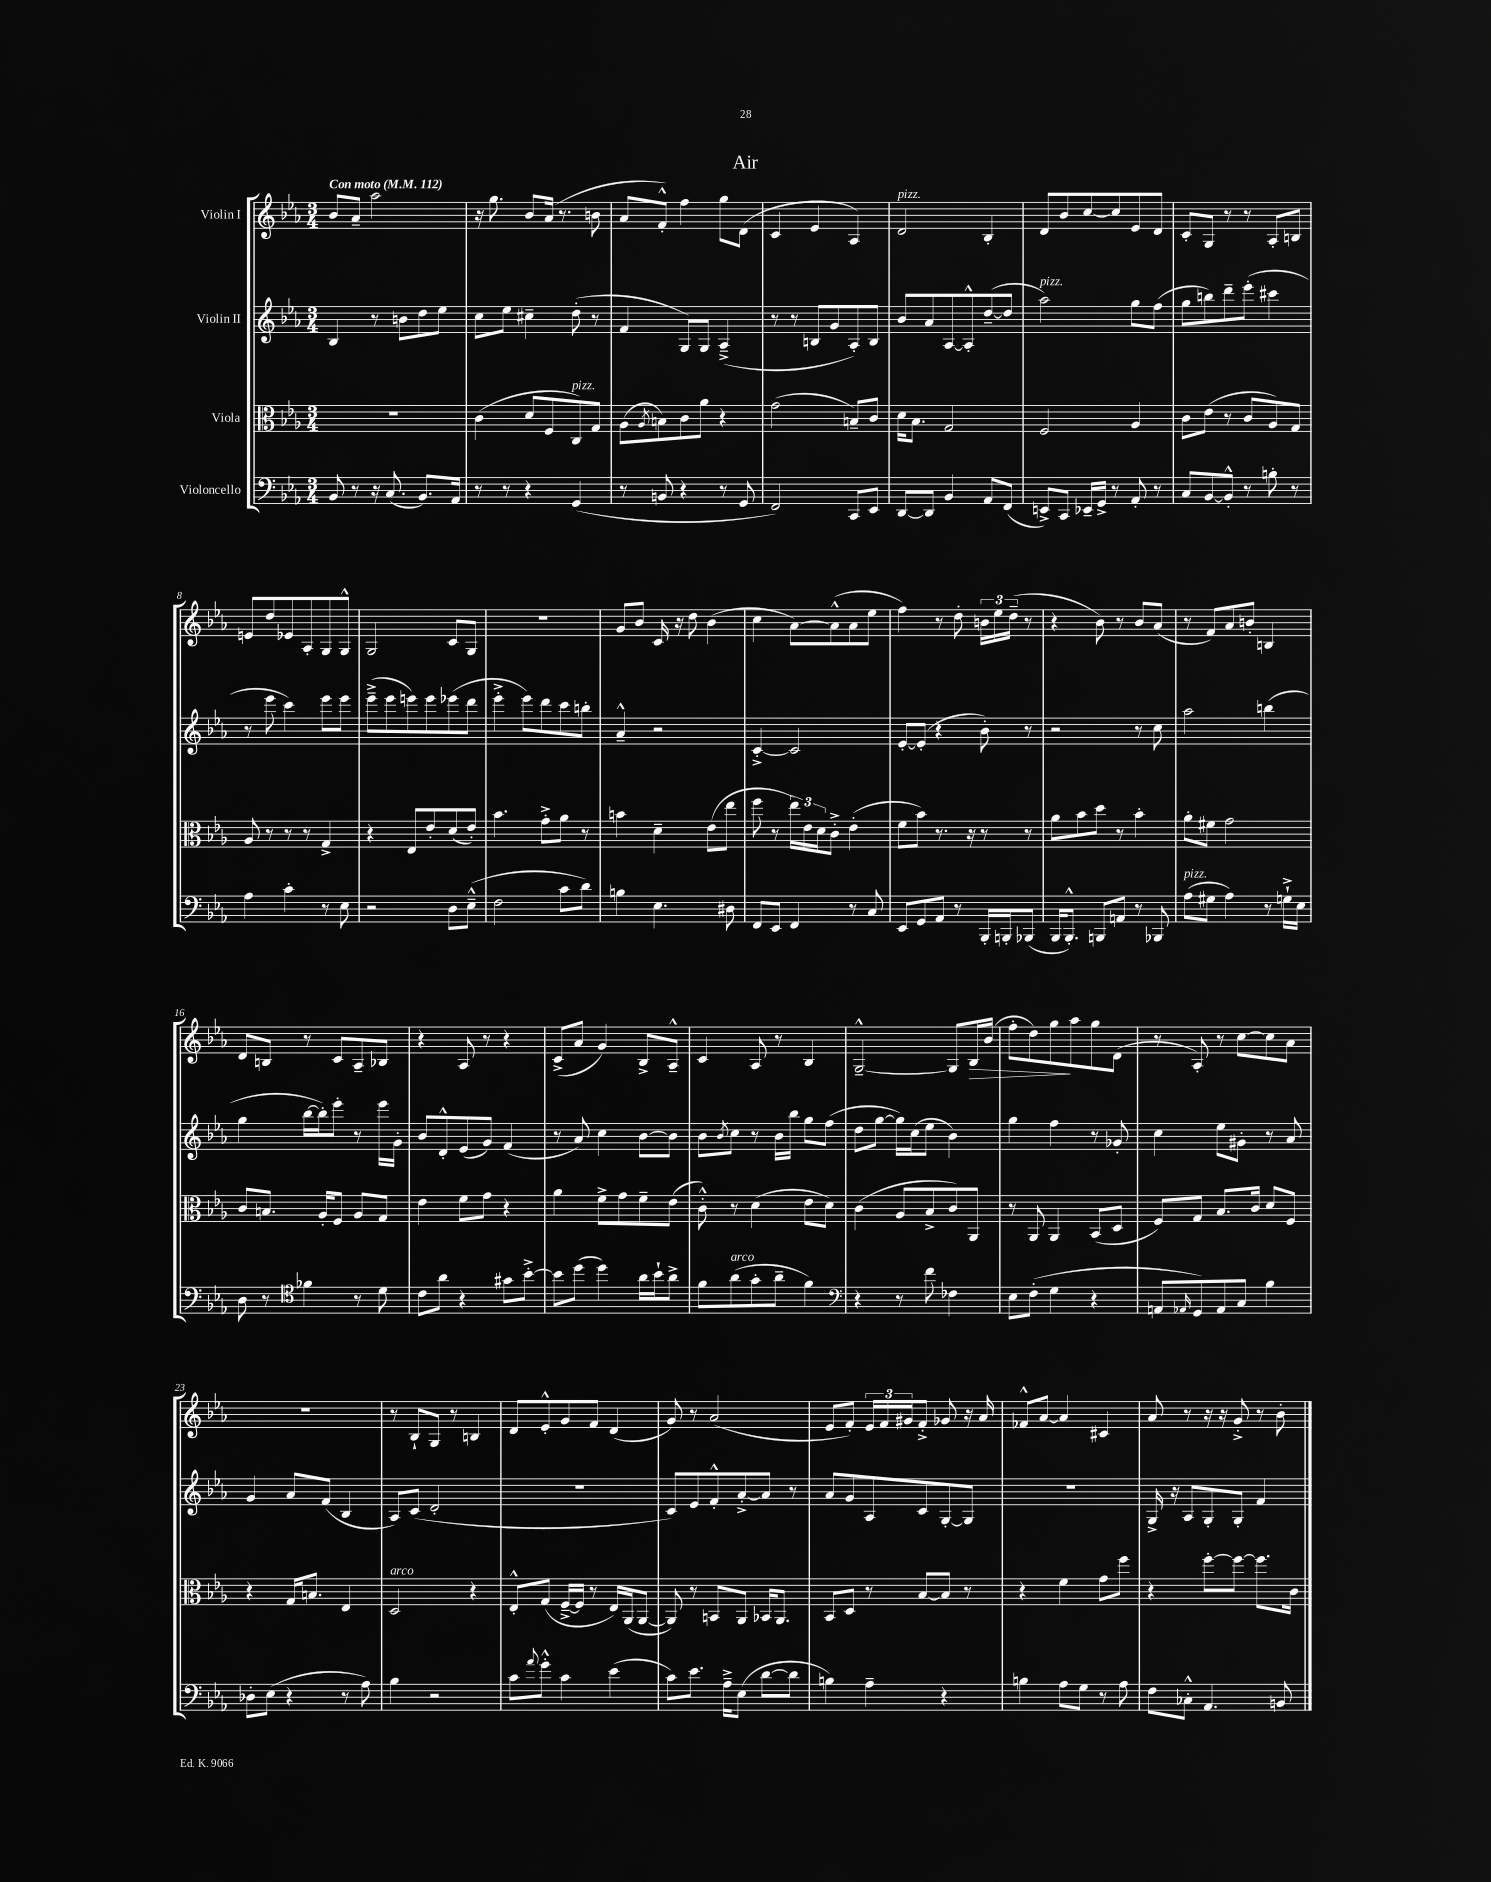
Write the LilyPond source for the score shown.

\header { title = "Air" }
<<
\new StaffGroup <<
\new Staff = "s0" \with { instrumentName = "Violin I" } {
    \clef treble \key ees \major \numericTimeSignature \time 3/4 \tempo "Con moto" 4 = 112
    bes'8 aes'8-- aes''2 |
    r16 g''8. bes'8 aes'16( r8. b'8 |
    aes'8 f'8-.-^) f''4 g''8 d'8( |
    c'4 ees'4 aes4) |
    d'2^\markup { \italic "pizz." } bes4-. |
    d'8 bes'8 c''8~ c''8 ees'8 d'8 |
    c'8-. g8 r8 r8 aes8-. b8 |
    e'8 d''8 ees'8 aes8-. g8 g8-^ |
    g2 c'8 g8 |
    R2. |
    g'8 bes'8 c'16 r16 d''8 bes'4( |
    c''4 aes'8~) aes'8-^( aes'8 ees''8 |
    f''4) r8 d''8-. \tuplet 3/2 { b'16 ees''16 d''16--( } r8 |
    r4 bes'8) r8 bes'8 aes'8( |
    r8 f'8) aes'8 b'8-. b4 |
    d'8 b8 r8 c'8 aes8-- bes8 |
    r4 aes8 r8 r4 |
    c'8->( aes'8 g'4) bes8-> aes8---^ |
    c'4 aes8 r8 bes4 |
    g2~---^ g8 bes16\> bes'16( |
    f''8-. d''8) g''8\! aes''8 g''8 d'8( |
    r8 aes8-.) r8 c''8~ c''8 aes'8 |
    R2. |
    r8 bes8-! g8 r8 b4 |
    d'8 ees'8-.-^ g'8 f'8 d'4( |
    g'8) r8 aes'2( |
    ees'8 f'8-.) \tuplet 3/2 { ees'16 f'16 gis'16 } f'8-.-> ges'8 r16 aes'16 |
    fes'8-^ aes'8~ aes'4 cis'4 |
    aes'8 r8 r16 r16 g'8-.-> r8 bes'8-. \bar "|." |
}
\new Staff = "s1" \with { instrumentName = "Violin II" } {
    \clef treble \key ees \major \numericTimeSignature \time 3/4
    bes4 r8 b'8 d''8 ees''8 |
    c''8 ees''8 cis''4-- d''8-.( r8 |
    f'4 g8) g8 aes4--->( |
    r8 r8 b8 g'8 aes8-.) b8 |
    bes'8 aes'8 aes8~ aes8-.-^ d''8~--( d''8 |
    aes''2^\markup { \italic "pizz." }) g''8 f''8( |
    g''8 b''8) d'''8-- ees'''8-.( cis'''4 |
    r8 ees'''8 c'''4) ees'''8 ees'''8 |
    ees'''8--->( ees'''8 e'''8) e'''8 ees'''8( d'''8 |
    ees'''4-.-> ees'''8) d'''8 c'''8 b''8-. |
    aes'4---^ r2 |
    c'4~-.-> c'2 |
    ees'8~-. ees'8-.( r4 bes'8-.) r8 |
    r2 r8 c''8 |
    aes''2 b''4( |
    g''4 bes''16~ bes''16-.) ees'''8-. r8 ees'''16 g'16-. |
    bes'8 d'8-.-^ ees'8( g'8) f'4( |
    r8 aes'8) c''4 bes'8~ bes'8 |
    bes'8 \acciaccatura { bes'8 } c''8 r8 bes'16 bes''16 g''8 f''8( |
    d''8 g''8~ g''16) c''16( ees''8 bes'4) |
    g''4 f''4 r8 ges'8-. |
    c''4 ees''8 gis'8-. r8 aes'8 |
    g'4 aes'8 f'8( bes4 |
    aes8) c'8( d'2-. |
    R2. |
    c'8) ees'8 f'8-.-^ aes'8~-.-> aes'8 r8 |
    aes'8 g'8 aes8 c'8 g8~-. g8 |
    R2. |
    g16-> r16 aes8 g8-. g8-. f'4 \bar "|." |
}
\new Staff = "s2" \with { instrumentName = "Viola" } {
    \clef alto \key ees \major \numericTimeSignature \time 3/4
    R2. |
    c'4( d'8 f8 c8^\markup { \italic "pizz." }) g8 |
    aes8( \acciaccatura { aes8 } b8) c'8 aes'8 r4 |
    g'2( b8--) c'8 |
    d'16 bes8. g2 |
    f2 aes4 |
    c'8 ees'8( r8 c'8 aes8) g8 |
    aes8 r8 r8 r8 g4-> |
    r4 ees8 ees'8-. d'8( ees'8-.) |
    bes'4. g'8-.-> aes'8 r8 |
    b'4 d'4-- ees'8( ees''8 |
    f''8 r8 \tuplet 3/2 { ees''16) ees'16 d'16 } c'8-.-> ees'4-.( |
    f'8 bes'8) r8. r16 r8 r8 |
    aes'8 bes'8 d''8 r8 bes'4-. |
    aes'8-. fis'8 g'2 |
    c'8 b8. aes16-. f8 aes8 g8 |
    ees'4 f'8 g'8 r4 |
    aes'4 f'8-> g'8 f'8-- ees'8( |
    c'8-.-^) r8 d'4( ees'8 d'8) |
    c'4( aes8 bes8-> c'8) aes,8 |
    r8 aes,8 aes,4 bes,8( d8 |
    f8) g8 bes8. c'16 d'8 f8 |
    r4 g16 b8. ees4 |
    d2^\markup { \italic "arco" } r4 |
    ees8-.-^ g8( f16~---> f16 r8 ees16) aes,16( aes,8~ |
    aes,8) r8 b,8 aes,8 bes,16 aes,8. |
    bes,8 d8 r8 bes8~ bes8 r8 |
    r4 f'4 g'8 f''8 |
    r4 f''8~-. f''8~ f''8. c'16 \bar "|." |
}
\new Staff = "s3" \with { instrumentName = "Violoncello" } {
    \clef bass \key ees \major \numericTimeSignature \time 3/4
    bes,8 r8 r16 c8.( bes,8.) aes,16 |
    r8 r8 r4 g,4( |
    r8 b,8 r4 r8 g,8 |
    f,2) c,8 ees,8 |
    d,8~ d,8 bes,4 aes,8 f,8( |
    e,8->) c,8 ees,16-- g,16-> r8 aes,8-. r8 |
    c8 bes,8~ bes,8-.-^ r8 b8-. r8 |
    aes4 c'4-. r8 ees8 |
    r2 d8 ees8---^( |
    f2 c'8 d'8) |
    b4 ees4. dis8 |
    f,8 ees,8 f,4 r8 c8 |
    ees,8 g,8 aes,8 r8 bes,,16-. b,,16-. bes,,8( |
    bes,,16 bes,,8.-.-^) b,,8 a,8 r8 bes,,8 |
    aes8^\markup { \italic "pizz." }( gis8 aes4) r8 g16-!-> ees16 |
    d8 r8 \clef tenor fes'4 r8 d'8 |
    c'8 aes'8 r4 gis'8 bes'8~-.-> |
    bes'8 d''8( d''4) aes'16 bes'16-! aes'8-> |
    f'8 aes'8^\markup { \italic "arco" }( g'8-. aes'8-- f'4) |
    \clef bass r4 r8 f'8 fes4 |
    ees8 f8-.( g4 r4 |
    a,8 \grace { aes,16 } g,8) aes,8 c8 bes4 |
    des8-. ees8( r4 r8 aes8) |
    bes4 r2 |
    c'8 \appoggiatura { aes'8 } g'8-.-^ c'4 ees'4( |
    c'8) ees'8. aes16---> ees8( d'8~ d'8 |
    b4) aes4-- r4 |
    b4 aes8 g8 r8 aes8 |
    f8 ces8-.-^ aes,4. b,8 \bar "|." |
}
>>
>>
